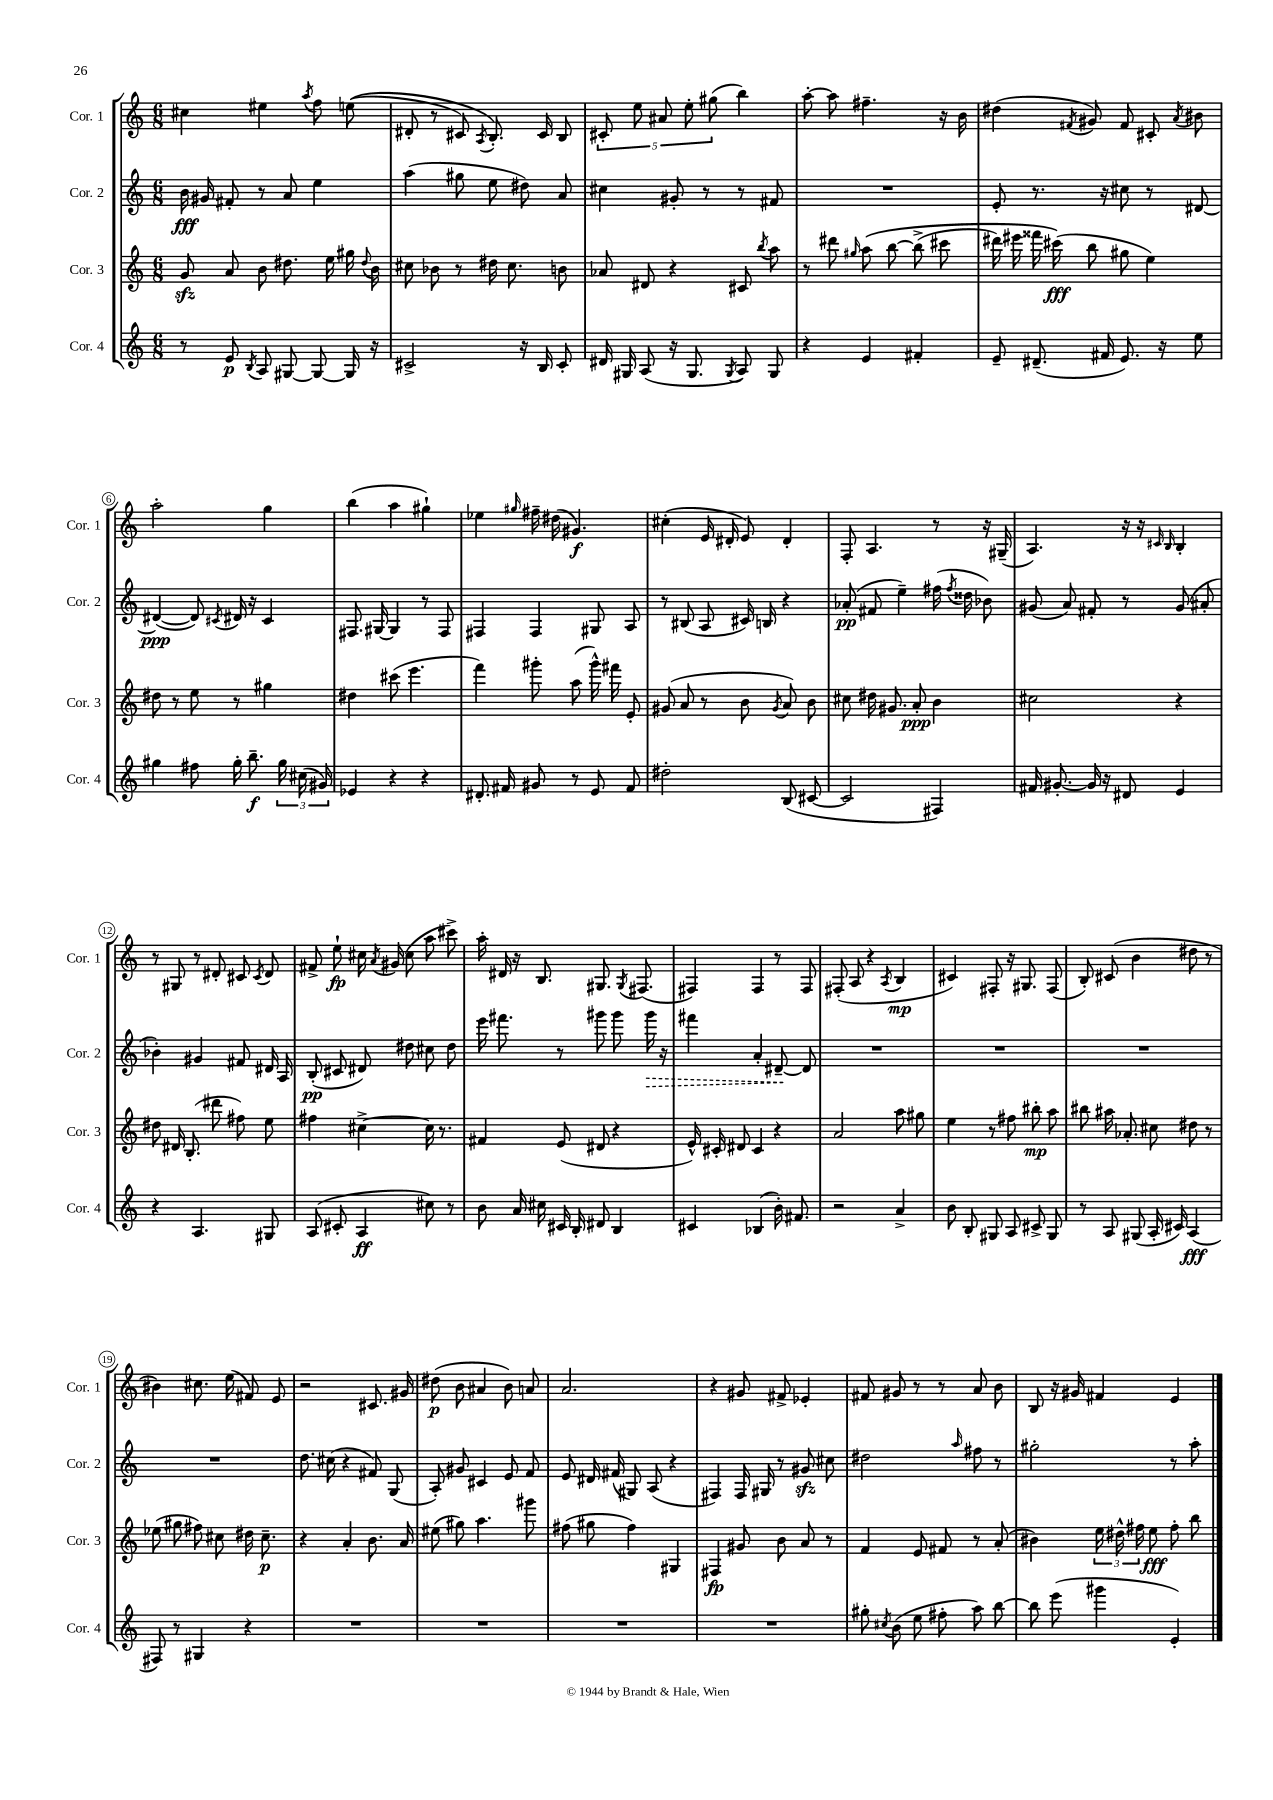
<<
\new StaffGroup <<
\new Staff = "s0" \with { instrumentName = "Cor. 1" shortInstrumentName = "Cor. 1" } {
    \clef treble \key c \major \numericTimeSignature \time 6/8
    \autoBeamOff cis''4 eis''4 \acciaccatura { a''8 } f''8 e''8(\( |
    dis'8-. r8 cis'8) \acciaccatura { a8 } b8.-.\) cis'16 b8 |
    \tuplet 5/4 { cis'8-. e''8 ais'8 e''8-. gis''8( } b''4) |
    a''8~-. a''8 fis''4.-- r16 b'16 |
    dis''4( \acciaccatura { fis'8 } gis'8) fis'8 cis'8-. \acciaccatura { a'8 } bis'8 |
    a''2-. g''4 |
    b''4( a''4 gis''4-!) |
    ees''4 \grace { gis''16 } fis''16-- dis''16( gis'4.\f) |
    cis''4-.( e'16 dis'16-. e'8) dis'4-. |
    f8-. a4. r8 r16 gis16--( |
    a4.) r16 r16 \grace { cis'16 b16 } b4-. |
    r8 gis8 r8 dis'8-. cis'8 \acciaccatura { cis'8 } dis'8 |
    fis'8-> e''8-!\fp cis''16 \acciaccatura { a'8 } gis'16( cis''8 a''8 cis'''8->) |
    a''16-. dis'16 r16 b8. gis8. \acciaccatura { gis8 } fis8.( |
    fis4) fis4 r8 fis8 |
    fis8-.( a8 r4 \acciaccatura { a8 } b4\mp |
    cis'4) fis8-. r16 gis8. fis8( |
    b8-.) cis'8( b'4 dis''8 r8 |
    bis'4) cis''8. e''16( fis'8) e'8 |
    r2 cis'8. gis'16 |
    dis''8\p( b'8 ais'4 b'8) a'8 |
    a'2. |
    r4 gis'8 fis'8-> ees'4-. |
    fis'8 gis'8 r8 r8 a'8 b'8 |
    b8 r16 gis'16 fis'4 e'4 \bar "|." |
}
\new Staff = "s1" \with { instrumentName = "Cor. 2" shortInstrumentName = "Cor. 2" } {
    \clef treble \key c \major \numericTimeSignature \time 6/8
    \autoBeamOff b'16\fff gis'16 fis'8-. r8 a'8 e''4 |
    a''4( gis''8 e''8 dis''8) a'8 |
    cis''4 gis'8-. r8 r8 fis'8 |
    R2. |
    e'8-. r8. r16 cis''8 r8 dis'8~ |
    dis'4~\ppp( dis'8) \acciaccatura { cis'8 } dis'16 r16 cis'4 |
    fis8. gis16~ gis4 r8 fis8 |
    fis4 fis4 gis8 a8 |
    r8 bis8( a8 cis'16) b16 r4 |
    aes'8-.\pp( fis'8 e''4--) fis''16( \acciaccatura { fis''8 } disis''16 bes'8) |
    gis'8( a'8) fis'8-. r8 gis'8( ais'8-. |
    bes'4-.) gis'4 fis'8 dis'16 a16 |
    b8-.\pp( cis'8 dis'8) dis''8 cis''8 dis''8 |
    e'''16 fis'''8. r8 gis'''8 gis'''8 \once \override Hairpin.style = #'dashed-line gis'''16\> r16 |
    fis'''4 a'4-. dis'8~--\! dis'8 |
    R2. |
    R2. |
    R2. |
    R2. |
    d''8. cis''16( r4 fis'8) g8( |
    a8-.) gis'8 cis'4 e'8 f'8 |
    e'8 dis'16 fis'16( gis8) a8( r4 |
    fis4) fis16 gis16 r8 gis'8\sfz cis''8 |
    dis''2 \grace { a''16 } fis''8 r8 |
    gis''2-. r8 a''8-. \bar "|." |
}
\new Staff = "s2" \with { instrumentName = "Cor. 3" shortInstrumentName = "Cor. 3" } {
    \clef treble \key c \major \numericTimeSignature \time 6/8
    \autoBeamOff g'8\sfz a'8 b'8 dis''8. e''16 gis''16 \appoggiatura { dis''8 } b'16 |
    cis''8 bes'8 r8 dis''16 cis''8. b'8 |
    aes'8 dis'8 r4 cis'8 \acciaccatura { b''8 } a''8 |
    r8 dis'''8 \grace { gis''16 } a''8\( b''8~ b''8->( cis'''8 |
    dis'''16) eis'''16 fisis'''16 cis'''16\fff(\) b''8 gis''8 e''4) |
    dis''8 r8 e''8 r8 gis''4 |
    dis''4 cis'''8( e'''4. |
    f'''4) gis'''8-. a''8( gis'''16-^) fis'''16 e'8-. |
    gis'8( a'8 r8 b'8 \acciaccatura { gis'8 } a'8) b'8 |
    cis''8 dis''16 gis'8. a'8-.\ppp b'4 |
    cis''2 r4 |
    dis''8 dis'16 b8.-.( dis'''8 fis''8) e''8 |
    fis''4 cis''4~-> cis''16 r8. |
    fis'4 e'8( dis'8 r4 |
    e'16-^) cis'16-. dis'8 cis'4 r4 |
    a'2 a''8 gis''8 |
    e''4 r8 fis''8 bis''8-.\mp a''8 |
    bis''8 ais''16 aes'8.-. cis''8 dis''8 r8 |
    ees''8( gis''8 fis''8) cis''8 dis''16 cis''8.--\p |
    r4 a'4-. b'8. a'16 |
    eis''8( gis''8) a''4. gis'''8 |
    fis''8( gis''8 fis''4) gis4 |
    fis4\fp gis'8 b'8 a'8 r8 |
    f'4 e'8 fis'8 r8 a'8-.( |
    bis'4) \tuplet 3/2 { e''16 dis''16-^ fis''16 } e''8\fff fis''8-. b''8 \bar "|." |
}
\new Staff = "s3" \with { instrumentName = "Cor. 4" shortInstrumentName = "Cor. 4" } {
    \clef treble \key c \major \numericTimeSignature \time 6/8
    \autoBeamOff r8 e'8\p \acciaccatura { b8 } a8 gis8~ gis8~ gis16 r16 |
    cis'2-> r16 b16 cis'8-. |
    dis'16 gis16 a8( r16 gis8. \acciaccatura { gis8 } a8) gis8 |
    r4 e'4 fis'4-. |
    e'8-- dis'8.--( fis'16 e'8.) r16 e''8 |
    gis''4 fis''8 gis''16-. b''8.--\f \tuplet 3/2 { gis''16 cis''16( gis'16) } |
    ees'4 r4 r4 |
    dis'8.-. fis'16 gis'8 r8 e'8 fis'8 |
    dis''2-. b8( cis'8~ |
    cis'2 fis4) |
    fis'16 gis'8.~-. gis'16 r16 dis'8 e'4 |
    r4 a4. gis8 |
    a8( cis'8-. a4\ff cis''8) r8 |
    b'8 a'16 cis''16 cis'16 b16-. dis'8 b4 |
    cis'4 bes4( b'16-.) fis'8. |
    r2 a'4-> |
    b'8 b8-. gis8 a8 cis'8-> gis8 |
    r8 a8 gis8( a16-. cis'16) a4\fff( |
    fis8) r8 gis4 r4 |
    R2. |
    R2. |
    R2. |
    R2. |
    gis''8-. \acciaccatura { cis''8 } b'8( e''8 fis''8-. a''8) b''8~ |
    b''8 e'''8( gis'''4 e'4-.) \bar "|." |
}
>>
>>
\layout { \context { \Score \override BarNumber.stencil = #(make-stencil-circler 0.1 0.3 ly:text-interface::print) } }
